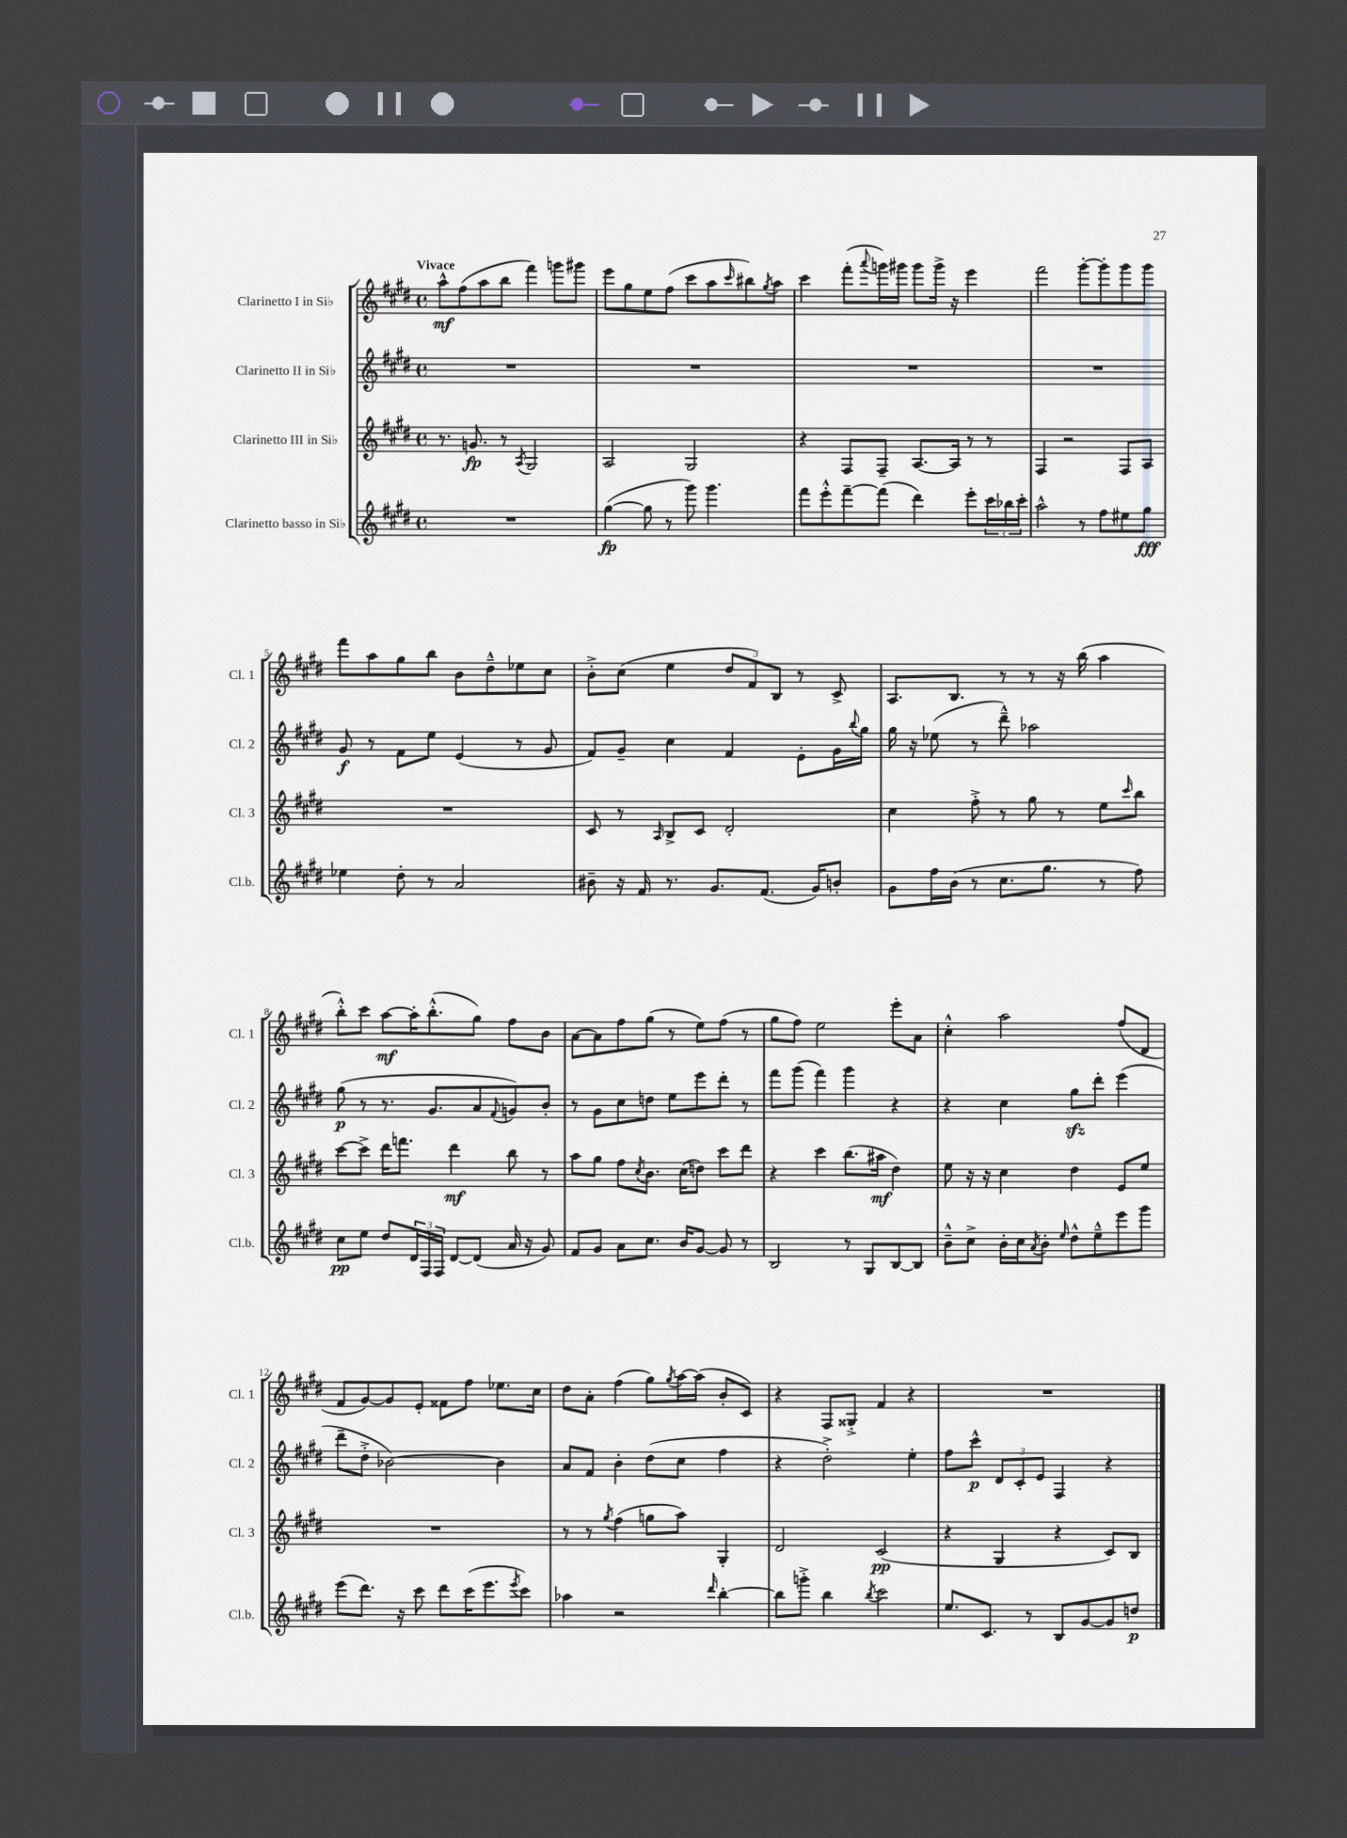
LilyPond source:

<<
\new StaffGroup <<
\new Staff = "s0" \with { instrumentName = "Clarinetto I in Sib" shortInstrumentName = "Cl. 1" } {
    \clef treble \key e \major \defaultTimeSignature \time 4/4 \tempo "Vivace"
    a''8-^\mf fis''8( a''8 b''8 fis'''4) g'''8 gis'''8 |
    e'''8 gis''8 e''8 fis''8( cis'''8 a''8 \grace { cis'''16 } bis''8) \acciaccatura { gis''8 } a''8 |
    cis'''4 fis'''8-.( \appoggiatura { a'''8 } g'''16) gis'''16 gis'''8 gis'''16-> r16 e'''4 |
    fis'''2 gis'''8~-. gis'''8-. gis'''8 gis'''8 |
    fis'''8 a''8 gis''8 b''8 b'8 dis''8---^ ees''8 cis''8 |
    b'8-.-> cis''8( e''4 \tuplet 3/2 { dis''8 fis'8) b8 } r8 cis'8-> |
    a8. b8. r8 r8 r16 b''16( a''4 |
    b''8-.-^) cis'''8 a''8~\mf a''16-. b''8.-.-^( gis''8) fis''8 b'8 |
    a'8~ a'8 fis''8 gis''8( r8 e''8) fis''8( r8 |
    gis''8 fis''8) e''2 e'''8-. a'8 |
    cis''4-.-^ a''2 fis''8( dis'8 |
    fis'8 gis'8~) gis'8 e'8-. fisis'8 fis''8 ees''8. cis''16 |
    dis''8 a'8-. fis''4( gis''8) \acciaccatura { gis''8 } a''16~ a''16( b'8-. cis'8) |
    r4 fis8 gisis8-.-> fis'4 r4 |
    R1 \bar "|." |
}
\new Staff = "s1" \with { instrumentName = "Clarinetto II in Sib" shortInstrumentName = "Cl. 2" } {
    \clef treble \key e \major \defaultTimeSignature \time 4/4
    R1 |
    R1 |
    R1 |
    R1 |
    gis'8\f r8 fis'8 e''8 e'4( r8 gis'8 |
    fis'8) gis'8-- cis''4 fis'4 e'8-. gis'16 \appoggiatura { b''8 } gis''16 |
    gis''16 r16 ees''8( r8 dis'''8---^) aes''2 |
    gis''8\p( r8 r8. gis'8. a'8 \appoggiatura { fis'8 } g'8) b'8-. |
    r8 gis'8 cis''8 d''8 e''8 e'''8 dis'''8-. r8 |
    fis'''8 gis'''8( fis'''4) gis'''4 r4 |
    r4 cis''4 gis''8\sfz dis'''8-. e'''4( |
    dis'''8-- dis''8-.-> bes'2~) bes'4 |
    a'8 fis'8 b'4-. dis''8( cis''8 fis''4 |
    r4 dis''2-.->) e''4-. |
    fis''8 cis'''8-^\p \tuplet 3/2 { dis'8 cis'8-. e'8 } fis4 r4 \bar "|." |
}
\new Staff = "s2" \with { instrumentName = "Clarinetto III in Sib" shortInstrumentName = "Cl. 3" } {
    \clef treble \key e \major \defaultTimeSignature \time 4/4
    r8. g'8.\fp r8 \acciaccatura { a8 } gis2 |
    a2 gis2 |
    r4 fis8 fis8-- a8.~ a16 r8 r8 |
    fis4 r2 fis8 a8 |
    R1 |
    cis'8 r8 \grace { a16 } b8-> cis'8 dis'2-. |
    cis''4 fis''8-.-> r8 gis''8 r8 e''8 \grace { cis'''16 } b''8 |
    cis'''8~ cis'''8-> dis'''16 f'''8. dis'''4\mf b''8 r8 |
    a''8 gis''8 fis''8 \acciaccatura { cis''8 } b'8. cis''16( d''8) cis'''8 dis'''8 |
    r4 cis'''4 b''8.( ais''16\mf dis''4) |
    e''8 r16 r16 cis''4 dis''4 e'8 e''8 |
    R1 |
    r8 r8 \acciaccatura { gis''8 } fis''4( g''8 a''8) gis4-. |
    dis'2 cis'2\pp( |
    r4 gis4 r4 cis'8) b8 \bar "|." |
}
\new Staff = "s3" \with { instrumentName = "Clarinetto basso in Sib" shortInstrumentName = "Cl.b." } {
    \clef treble \key e \major \defaultTimeSignature \time 4/4
    R1 |
    gis''4~\fp( gis''8 r8 gis'''8) gis'''4. |
    fis'''8 e'''8-.-^ fis'''8~-- fis'''8( dis'''4) e'''8-. \tuplet 3/2 { cis'''16 bes''16 cis'''16-. } |
    a''2-^ r8 fis''8 eis''8 gis''8\fff |
    ees''4 dis''8-. r8 a'2 |
    bis'8-- r16 fis'16 r8. gis'8. fis'8.( gis'16) b'8-. |
    gis'8 fis''16 b'16( r8 cis''8. gis''8. r8 fis''8) |
    cis''8\pp e''8 dis''8 \tuplet 3/2 { dis'16 fis16 fis16 } dis'8~ dis'8( a'16 r16 gis'8) |
    fis'8 gis'8 a'8 cis''8. b'16 gis'8~ gis'8 r8 |
    b2 r8 gis8 b8~ b8 |
    b'8---^ cis''8-> b'16-. cis''16 \acciaccatura { a'8 } b'8-. \grace { e''16 } dis''8-^ e''8---^ e'''8 gis'''8 |
    e'''8( dis'''8.) r16 cis'''8 dis'''8 cis'''16( e'''8. \acciaccatura { e'''8 } cis'''8) |
    aes''4 r2 \grace { dis'''16 } b''4~-. |
    b''8 g'''8-.-> b''4 \acciaccatura { b''8 } cis'''2 |
    e''8. cis'8. r8 b8 gis'8~ gis'8 d''8\p \bar "|." |
}
>>
>>
